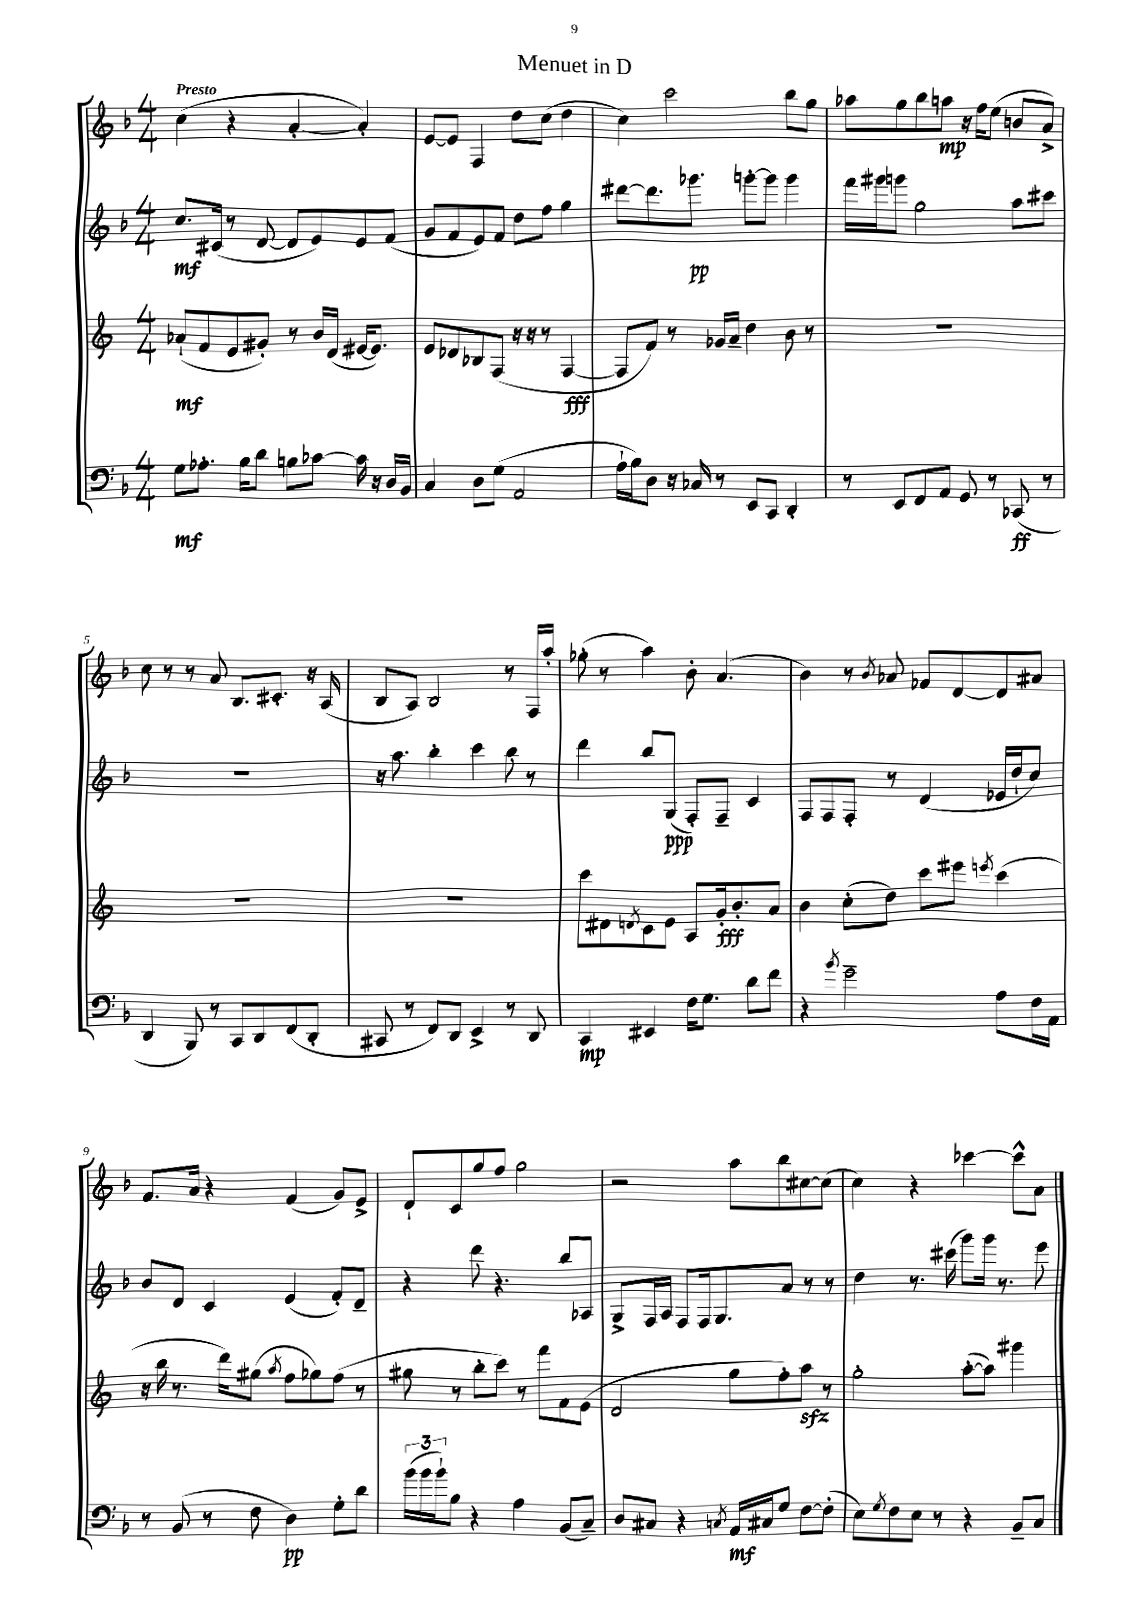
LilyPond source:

\header { title = "Menuet in D" }
<<
\new StaffGroup <<
\new Staff = "s0" {
    \clef treble \key f \major \numericTimeSignature \time 4/4 \tempo "Presto"
    c''4( r4 a'4~-. a'4-.) |
    e'8~ e'8 f4 d''8 c''8( d''4 |
    c''4) c'''2 bes''8 g''8 |
    aes''8 g''8 bes''8 a''8\mp r16 f''16 e''8( b'8 a'8->) |
    c''8 r8 r8 a'8 bes8. cis'8.-. r16 a16( |
    bes8 a8) bes2 r8 f16 a''16-. |
    ges''8-.( r8 a''4) bes'8-. a'4.( |
    bes'4) r8 \acciaccatura { bes'8 } aes'8 fes'8 d'8~ d'8 ais'8 |
    f'8. a'16 r4 f'4( g'8) e'8-> |
    d'8-! c'8 g''8 f''8 g''2 |
    r2 a''8 bes''8 cis''8~ cis''8( |
    c''4) r4 ces'''4~ ces'''8-^ a'8 \bar "|." |
}
\new Staff = "s1" {
    \clef treble \key f \major \numericTimeSignature \time 4/4
    c''8.\mf cis'16( r8 d'8~ d'8 e'8) e'8 f'8( |
    g'8 f'8 e'8) f'8 d''8 f''8 g''4 |
    dis'''8~ dis'''8. ges'''8.\pp g'''8~-. g'''8 g'''4 |
    f'''16 gis'''16 g'''8 g''2 a''8 cis'''8 |
    R1 |
    r16 a''8. bes''4-. c'''4 bes''8 r8 |
    d'''4 bes''8 g8\ppp( f8-.) f8-- c'4 |
    f8 f8 f8-. r8 d'4( ees'16 d''16-! c''8) |
    bes'8 d'8 c'4 e'4( f'8-.) d'8-- |
    r4 d'''8 r4. bes''8 aes8 |
    g8-> f16 a16 f8 f16 g8. a'8 r8 r8 |
    d''4 r8. cis'''16( g'''8) g'''16 r8. e'''8 \bar "|." |
}
\new Staff = "s2" {
    \clef treble \key c \major \numericTimeSignature \time 4/4
    aes'8-!\mf( f'8 e'8 gis'8-.) r8 b'16 d'16( eis'16~ eis'8.) |
    e'8 des'8 bes8 f8( r16 r16 r8 f4~\fff |
    f8 f'8) r8 ges'16 a'16-- d''4 b'8 r8 |
    R1 |
    R1 |
    R1 |
    c'''8 dis'8 \acciaccatura { d'8 } c'8 e'8 a8 g'16-.\fff b'8.-. a'8 |
    b'4 c''8-.( d''8) c'''8 eis'''8 \acciaccatura { e'''8 } c'''4( |
    r16 b''16 r8. d'''16) gis''8( \acciaccatura { a''8 } f''8 ges''8) f''8( r8 |
    gis''8 r8 b''8-. c'''8) r8 f'''8 f'8 e'8( |
    d'2 g''8 f''8-.) a''8\sfz r8 |
    g''2-. a''8~-.( a''8) gis'''4 \bar "|." |
}
\new Staff = "s3" {
    \clef bass \key f \major \numericTimeSignature \time 4/4
    g8\mf aes8.-. bes16 d'8 b8 ces'8~ ces'16 r16 d16 bes,16 |
    c4 d8 g8( a,2 |
    a16-! bes16) d8 r16 ces16 r8 e,8 c,8 d,4-. |
    r8 e,8 f,8 a,8 g,8 r8 ces,8\ff( r8 |
    d,4 bes,,8) r8 c,8 d,8 f,8( d,8-. |
    cis,8 r8 f,8) d,8 e,4-> r8 d,8 |
    c,4\mp eis,4 f16 g8. d'8 f'8 |
    r4 \acciaccatura { bes'8 } g'2-- a8 f16 a,16 |
    r8 bes,8( r8 f8 d4\pp) g8-. d'8 |
    \tuplet 3/2 { bes'16( bes'16 bes'16-!) } bes8 r4 a4 bes,8( c8--) |
    d8 cis8 r4 \acciaccatura { c8 } a,16\mf cis16 g8 f8~ f8-.( |
    e8) \acciaccatura { g8 } f8 e8 r8 r4 bes,8-- c8 \bar "|." |
}
>>
>>
